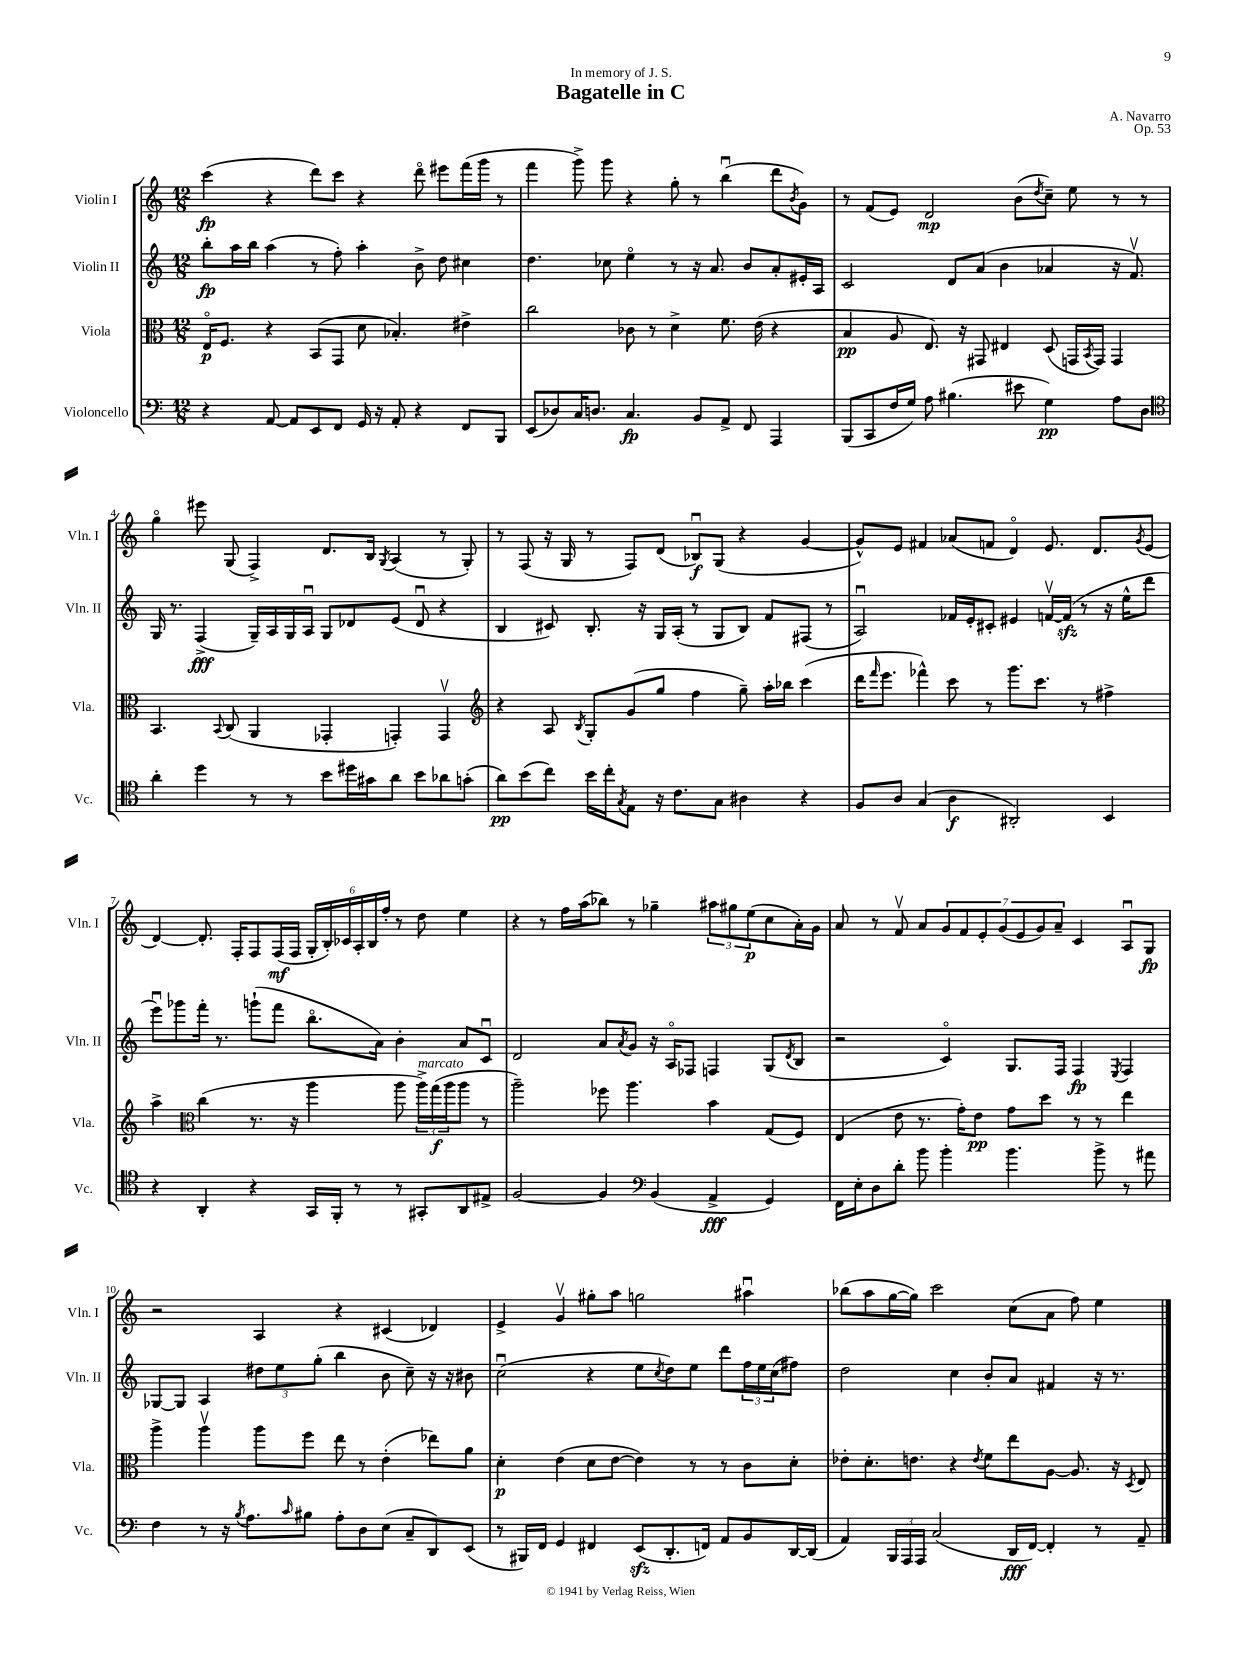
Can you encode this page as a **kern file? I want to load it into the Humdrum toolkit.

**kern	**kern	**kern	**kern
*staff4	*staff3	*staff2	*staff1
*clefF4	*clefC3	*clefG2	*clefG2
*k[]	*k[]	*k[]	*k[]
*M12/8	*M12/8	*M12/8	*M12/8
4r	16Eo/LK	8bb'\L	(4ccc\
.	8.F/J	.	.
.	.	16aa\L	.
.	.	16bb\JJ	.
[8AA/	4r	(4aa\	4r
8AA/]L	.	.	.
8EE/	(8BB/L	8r	8ddd\L)
8FF/J	8GG/J	8ff'\)	8ccc\J
16GG/	8d\	4aa'\	4r
16r	.	.	.
8AA'/	4.B-'/)	.	.
4r	.	8b^\	8dddo\
.	.	8dd\	8eee#\L
8FF/L	4e#^\	4cc#\	(16fff\L
.	.	.	16ggg\JJ
8BBB/J	.	.	8r
=	=	=	=
(8EE/L	2cc\	4.dd\	4fff\
8D-/)	.	.	.
16C/K	.	.	8ggg^\)
8.D/J	.	.	.
.	.	8cc-\	8ggg\
4.C/	8c-\	4eeo\	4r
.	8r	.	.
.	4d^\	8r	8gg'\
8BB/L	.	16r	8r
.	.	8.a/	.
8AA^/J	8.f\	.	(4bbu\
8FF/	.	8b/L	.
.	(16e\	.	.
4AAA/	4r	8a'/	8ddd\L
.	.	.	8qb/
.	.	16e#'/L	8g\J)
.	.	16A/JJ	.
=	=	=	=
(8BBB/L	4B/	2c/	8r
8CC/	.	.	(8f/L
16F/L	8A/	.	8e/J)
16G/JJ)	.	.	.
8A\	8.E/)	.	2d/
(4.B#\	.	8d/L	.
.	16r	.	.
.	8GG#/	(8a/J	.
.	4E#/	4b\	.
8e#\	.	.	(8b\L
.	.	.	8qdd/
4G\)	(8D/	4a-/	8cc~\J)
.	16GG/LL	.	8ee\
.	8qBB/	.	.
.	16GG/JJ)	.	.
8A\L	4GG/	16r	8r
.	.	8.fv/)	.
8D\J	.	.	8r
=	=	=	=
*clefC4	*	*	*
4a'\	4.BB/	16G/	4ggo\
.	.	8.r	.
4dd\	.	(4F^/	8eee#\
.	8qqBB/	.	.
.	(8C/	.	(8G/
8r	4AA/	16G~/LL)	4F^/)
.	.	16A/	.
8r	.	16G/	.
.	.	16Au/JJ	.
8b\L	4GG-'/	8G/L	8.d/L
16dd#\L	.	8d-/	.
16g#\J	.	.	16B/Jk
.	.	.	8qG/
8a\J	4GG'/)	(8e/J	(4A/
8b\L	.	8d-u/	.
8a-\	4GGv/	4r	8r
(8g'\J	.	.	8G'/)
=	=	=	=
*	*clefG2	*	*
8a\L)	4r	4B/	8r
(8b\	.	.	(8F/
8cc\J)	8A/	8c#/)	16r
.	.	.	16G/
.	8qB/	.	.
16b\LL	8G'/L	8.B'/	8r
16cc'\J	.	.	.
8qG/	.	.	.
8E\J	(8g/	.	8F/L)
.	.	16r	.
16r	8gg/J	16G/LL	(8d/J
8.c\L	.	(16A'/JJ	.
.	4ff\	8r	8B-u/L)
8G\J	.	8G/L	(8G/J
4A#\	8gg~\)	8B/J)	4r
.	16aa'\LL	8f/L	.
.	16bb-\JJ	.	.
4r	(4ccc\	(8F#/J	[4g/
.	.	8r	.
=	=	=	=
8F/L	16ddd\LK	2Au/)	8g^^/]L)
.	16qqfff/	.	.
.	8.eee\J	.	.
8A/J	.	.	8e/J
(4G/	4fff-^^\)	.	4f#/
4A\	8ccc\	16f-/LL	(8a-/L
.	.	16e'/J	.
.	8r	8c#'/J	8f/J
2AA#'/)	8.ggg\L	4e#/	4do/)
.	8.ccc\J	.	.
.	.	[16fv/LL	8.e/
.	.	(16f/]JJ	.
.	8r	8r	.
.	.	.	8.d/L
4BB/	4ff#^\	16r	.
.	.	16ee^^\LK	.
.	.	.	8qg/
.	.	8ddd\J	(8e/J
=	=	=	=
4r	4aa^\	8eeeu\L)	[4d/)
.	.	8ggg-\	.
*	*clefC3	*	*
4AA'/	(4cc\	16fff'\Jk	8.d'/]
.	.	8.r	.
.	.	.	16F'/LK
4r	8.r	(8ggg`\L	8F/
.	.	8fff\J	(16F/L
.	16r	.	16F/JJ
16GG/LL	4aa\	8.bbo\L	24G'/LL
.	.	.	24B'/)
16FF'/JJ	.	.	.
.	.	.	24c-/
8r	.	.	24A'/
.	.	.	24B/
.	.	16a\Jk)	.
.	.	.	24ff'/JJ
8r	8aa\	4b'\	8r
8GG#'/L	24aa^\LL)	.	8dd\
.	(24gg\	.	.
.	24aa\J	.	.
8AA/	8aa\J	8a/L	4ee\
8E#^/J	8r	8cu/J	.
=	=	=	=
[2F/	2aa~\)	2d/	4r
.	.	.	8r
.	.	.	16ff\LL
.	.	.	(16aa\J
4F/]	8ff-\	8a/L	8bb-\J)
.	.	8qa/	.
.	4.aa\	8g/J	8r
*clefF4	*	*	*
(4BB/	.	16r	4gg-~\
.	.	16Ao/LK	.
.	.	8F-/J	.
4AA^/	4b\	4F/	12aa#\L
.	.	.	12gg#\
.	.	.	(12ee\
4GG/)	(8G/L	(8G/L	8cc\
.	.	8qd/	.
.	8F/J)	8B/J	16a'\L)
.	.	.	16g\JJ
=	=	=	=
16FF\LL	(4E/	2r	8a/
16E'\J	.	.	.
8D\	.	.	8r
8d'\J	8e\	.	8fv/
8b\	8.r	.	8a/L
4b'\	.	4co/)	14g/
.	16g'\LK)	.	.
.	.	.	14f/
.	8e\J	.	.
.	.	.	14e'/
.	.	.	(14g/
4.b\	8g\L	8.G/L	.
.	.	.	14e/
.	.	.	14g/)
.	8dd\J	.	.
.	.	.	14a~/J
.	.	16F/Jk	.
.	8r	4F/	4c/
8b^\	8r	.	.
.	.	8qE/	.
8r	4ee\	4F/	8Au/L
8a#\	.	.	8G/J
=	=	=	=
4F\	4aa^\	[8G-/L	2r
.	.	8G-/]J	.
8r	4aav\	4A/	.
16r	.	.	.
8qB/	.	.	.
8.A\L	.	.	.
.	8aa\L	12dd#\L	4A/
.	.	12ee\	.
16qqc/	.	.	.
8B#\J	8ff\J	.	.
.	.	(12gg'\J	.
8A'\L	8ee\	4bb\	4r
8D\	8r	.	.
(8E\J	(4e'\	8b\	(4c#/
8C~/L	.	8cc~\)	.
8DD/)	8ee-\L)	16r	4d-/)
.	.	16r	.
(8EE/J	8a\J	8b#\	.
=	=	=	=
8r	4d'\	(2ccu\	4e^/
16BBB#/LL)	.	.	.
16FF/JJ	.	.	.
4GG/	(4e\	.	4gv/
4FF#/	8d\L	4r	8gg#'\L
.	[8e\J	.	8aa\J
(8EE/L	4e\])	8ee\L	2gg\
.	.	8qcc/	.
8.DD'/	.	8dd\)	.
.	8r	8ee\J	.
16FF/Jk)	.	.	.
8AA/L	8r	8ddd\L	.
8BB/	8c\L	24ff\L	4aa#u\
.	.	24ee\	.
.	.	(24cc\J	.
[16DD/L	8d'\J	8ff#\J)	.
(16DD/]JJ	.	.	.
=	=	=	=
4AA/)	8e-'\L	2dd\	(8bb-\L
.	8.d'\	.	8aa\
24BBB/LL	.	.	[16gg\L
24AAA/	.	.	.
.	8.e\J	.	16gg\]JJ)
24AAA/JJ	.	.	.
(2C/	.	.	2ccc\
.	4r	4cc\	.
.	8qe/	.	.
.	8f\L	8b'/L	.
16DD/LL	8ee\	8a/J	(8cc\L
[16FF/JJ)	.	.	.
4FF'/]	[8A\J	4f#/	8a\J
.	8.A/]	.	8ff\)
8r	.	16r	4ee\
.	16r	8.r	.
.	8qD/	.	.
8AA~/	8E/	.	.
==	==	==	==
*-	*-	*-	*-
